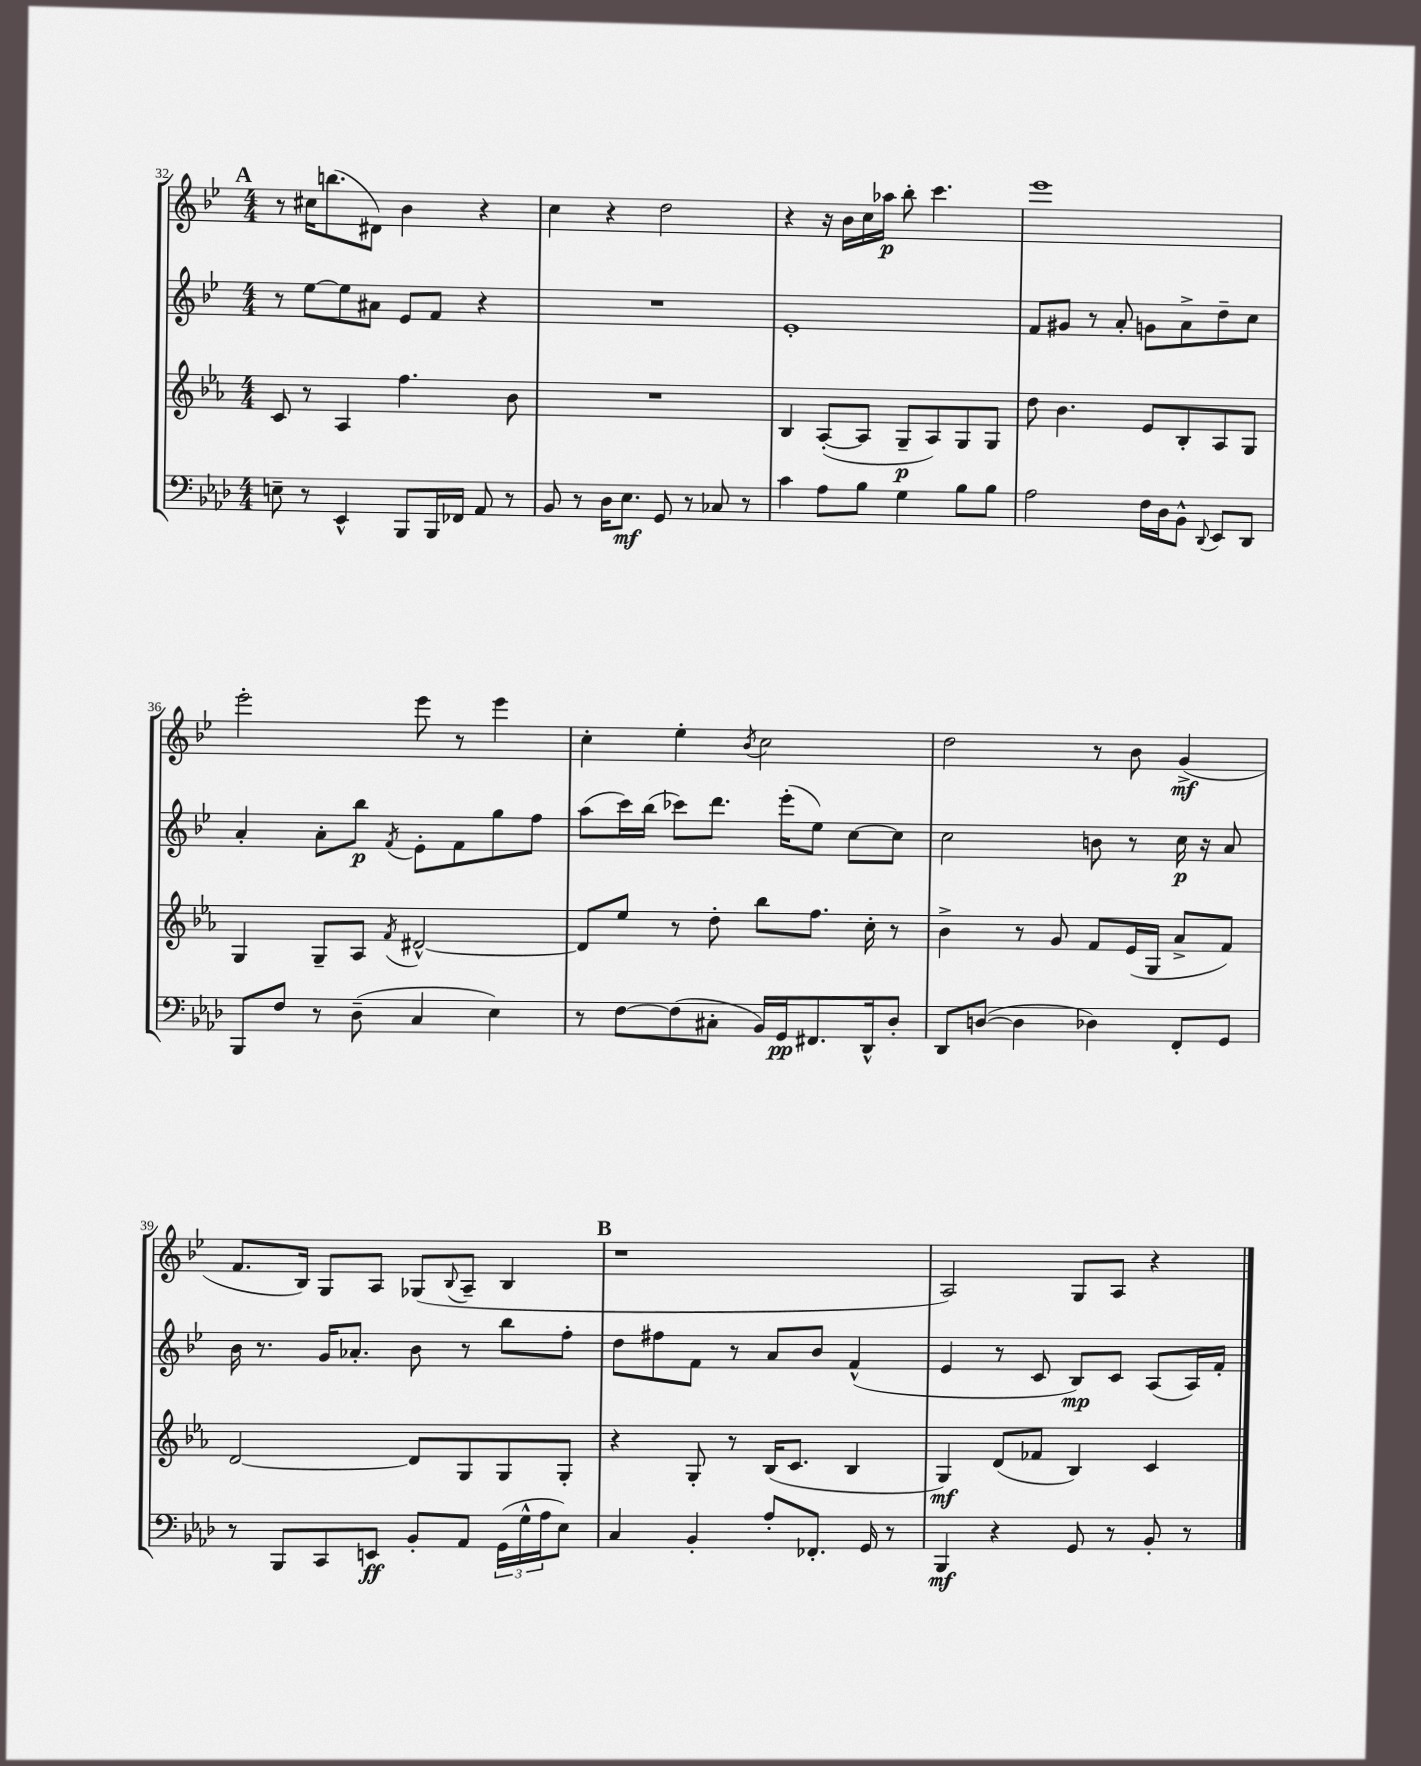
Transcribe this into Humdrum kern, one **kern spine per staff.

**kern	**kern	**kern	**kern
*staff4	*staff3	*staff2	*staff1
*clefF4	*clefG2	*clefG2	*clefG2
*k[b-e-a-d-]	*k[b-e-a-]	*k[b-e-]	*k[b-e-]
*M4/4	*M4/4	*M4/4	*M4/4
8E~\	8c/	8r	8r
8r	8r	[8ee-\L	16cc#\LK
.	.	.	(8.bb\
4EE-^^/	4A-/	8ee-\]	.
.	.	8a#\J	8d#\J)
8BBB-/L	4.ff\	8e-/L	4b-\
16BBB-/L	.	8f/J	.
16FF-/JJ	.	.	.
8AA-/	.	4r	4r
8r	8b-\	.	.
=	=	=	=
8BB-/	1r	1r	4cc\
8r	.	.	.
16D-\LK	.	.	4r
8.E-\J	.	.	.
8GG/	.	.	2dd\
8r	.	.	.
8C-/	.	.	.
8r	.	.	.
=	=	=	=
4c\	4B-/	1e-'	4r
8A-\L	([8A-'/L	.	16r
.	.	.	16b-\LL
8B-\J	8A-/]J	.	16cc\
.	.	.	16aa-\JJ
4G\	8G~/L	.	8bb-'\
.	8A-/)	.	4.ccc\
8B-\L	8G/	.	.
8B-\J	8G/J	.	.
=	=	=	=
2A-\	8dd\	8f/L	1eee-
.	4.b-\	8g#/J	.
.	.	8r	.
.	.	8a'/	.
16F\LL	8e-/L	8g\L	.
16D-\J	.	.	.
8BB-^^\J	8B-'/	8a^\	.
8qqDD-/	.	.	.
8EE-/L	8A-/	8dd~\	.
8DD-/J	8G/J	8cc\J	.
=	=	=	=
8BBB-/L	4G/	4a'/	2eee-'\
8F/J	.	.	.
8r	8G~/L	8a'\L	.
(8D-~\	8A-/J	8bb-\J	.
.	8qf/	8qf/	.
4C/	[2d#^^/	8e-'\L	8eee-\
.	.	8f\	8r
4E-\)	.	8gg\	4eee-\
.	.	8ff\J	.
=	=	=	=
8r	8d#/]L	(8aa\L	4cc'\
[8F\L	8ee-/J	16ccc\L)	.
.	.	(16bb-\JJ	.
(8F\]	8r	8ccc-\L)	4ee-'\
8C#'\J	8dd'\	8.ddd\J	.
.	.	.	8qb-/
16BB-/LL)	8bb-\L	.	2cc\
16GG/J	.	(16eee-'\LK	.
8.FF#/	8.ff\J	8ee-\J)	.
.	.	[8cc\L	.
16DD-^^/k	16cc'\	.	.
8D-'/J	8r	8cc\]J	.
=	=	=	=
8DD-/L	4b-^\	2cc\	2dd\
([8D/J	.	.	.
4D\]	8r	.	.
.	8g/	.	.
4D-\)	8f/L	8b\	8r
.	(16e-/L	8r	8b-\
.	16G/JJ	.	.
8FF'/L	8a-^/L	16cc\	(4g^/
.	.	16r	.
8GG/J	8f/J)	8a/	.
=	=	=	=
8r	[2d/	16b-\	8.f/L
.	.	8.r	.
8BBB-/L	.	.	.
.	.	.	16B-/Jk)
8CC/	.	16g/LK	8G/L
.	.	8.a-'/J	.
8EE/J	.	.	8A/J
8BB-'/L	8d/]L	8b-\	(8G-/L
.	.	.	8qqB-/
8AA-/J	8G/	8r	8A~/J
(24GG\LL	8G/	8bb-\L	4B-/
24G^^\	.	.	.
24A-\J	.	.	.
8E-\J)	8G'/J	8ff'\J	.
=	=	=	=
4C/	4r	8dd\L	1r
.	.	8ff#\	.
4BB-'/	8G'/	8f\J	.
.	8r	8r	.
8A-'/L	(16B-/LK	8a/L	.
.	8.c/J	.	.
8.FF-'/J	.	8b-/J	.
.	4B-/	(4f^^/	.
16GG/	.	.	.
8r	.	.	.
=	=	=	=
4BBB-/	4G/)	4e-/	2A/)
4r	(8d/L	8r	.
.	8f-/J	8c/	.
8GG/	4B-/)	8B-/L)	8G/L
8r	.	8c/J	8A/J
8BB-'/	4c/	(8A/L	4r
8r	.	16A/L)	.
.	.	16f'/JJ	.
==	==	==	==
*-	*-	*-	*-
